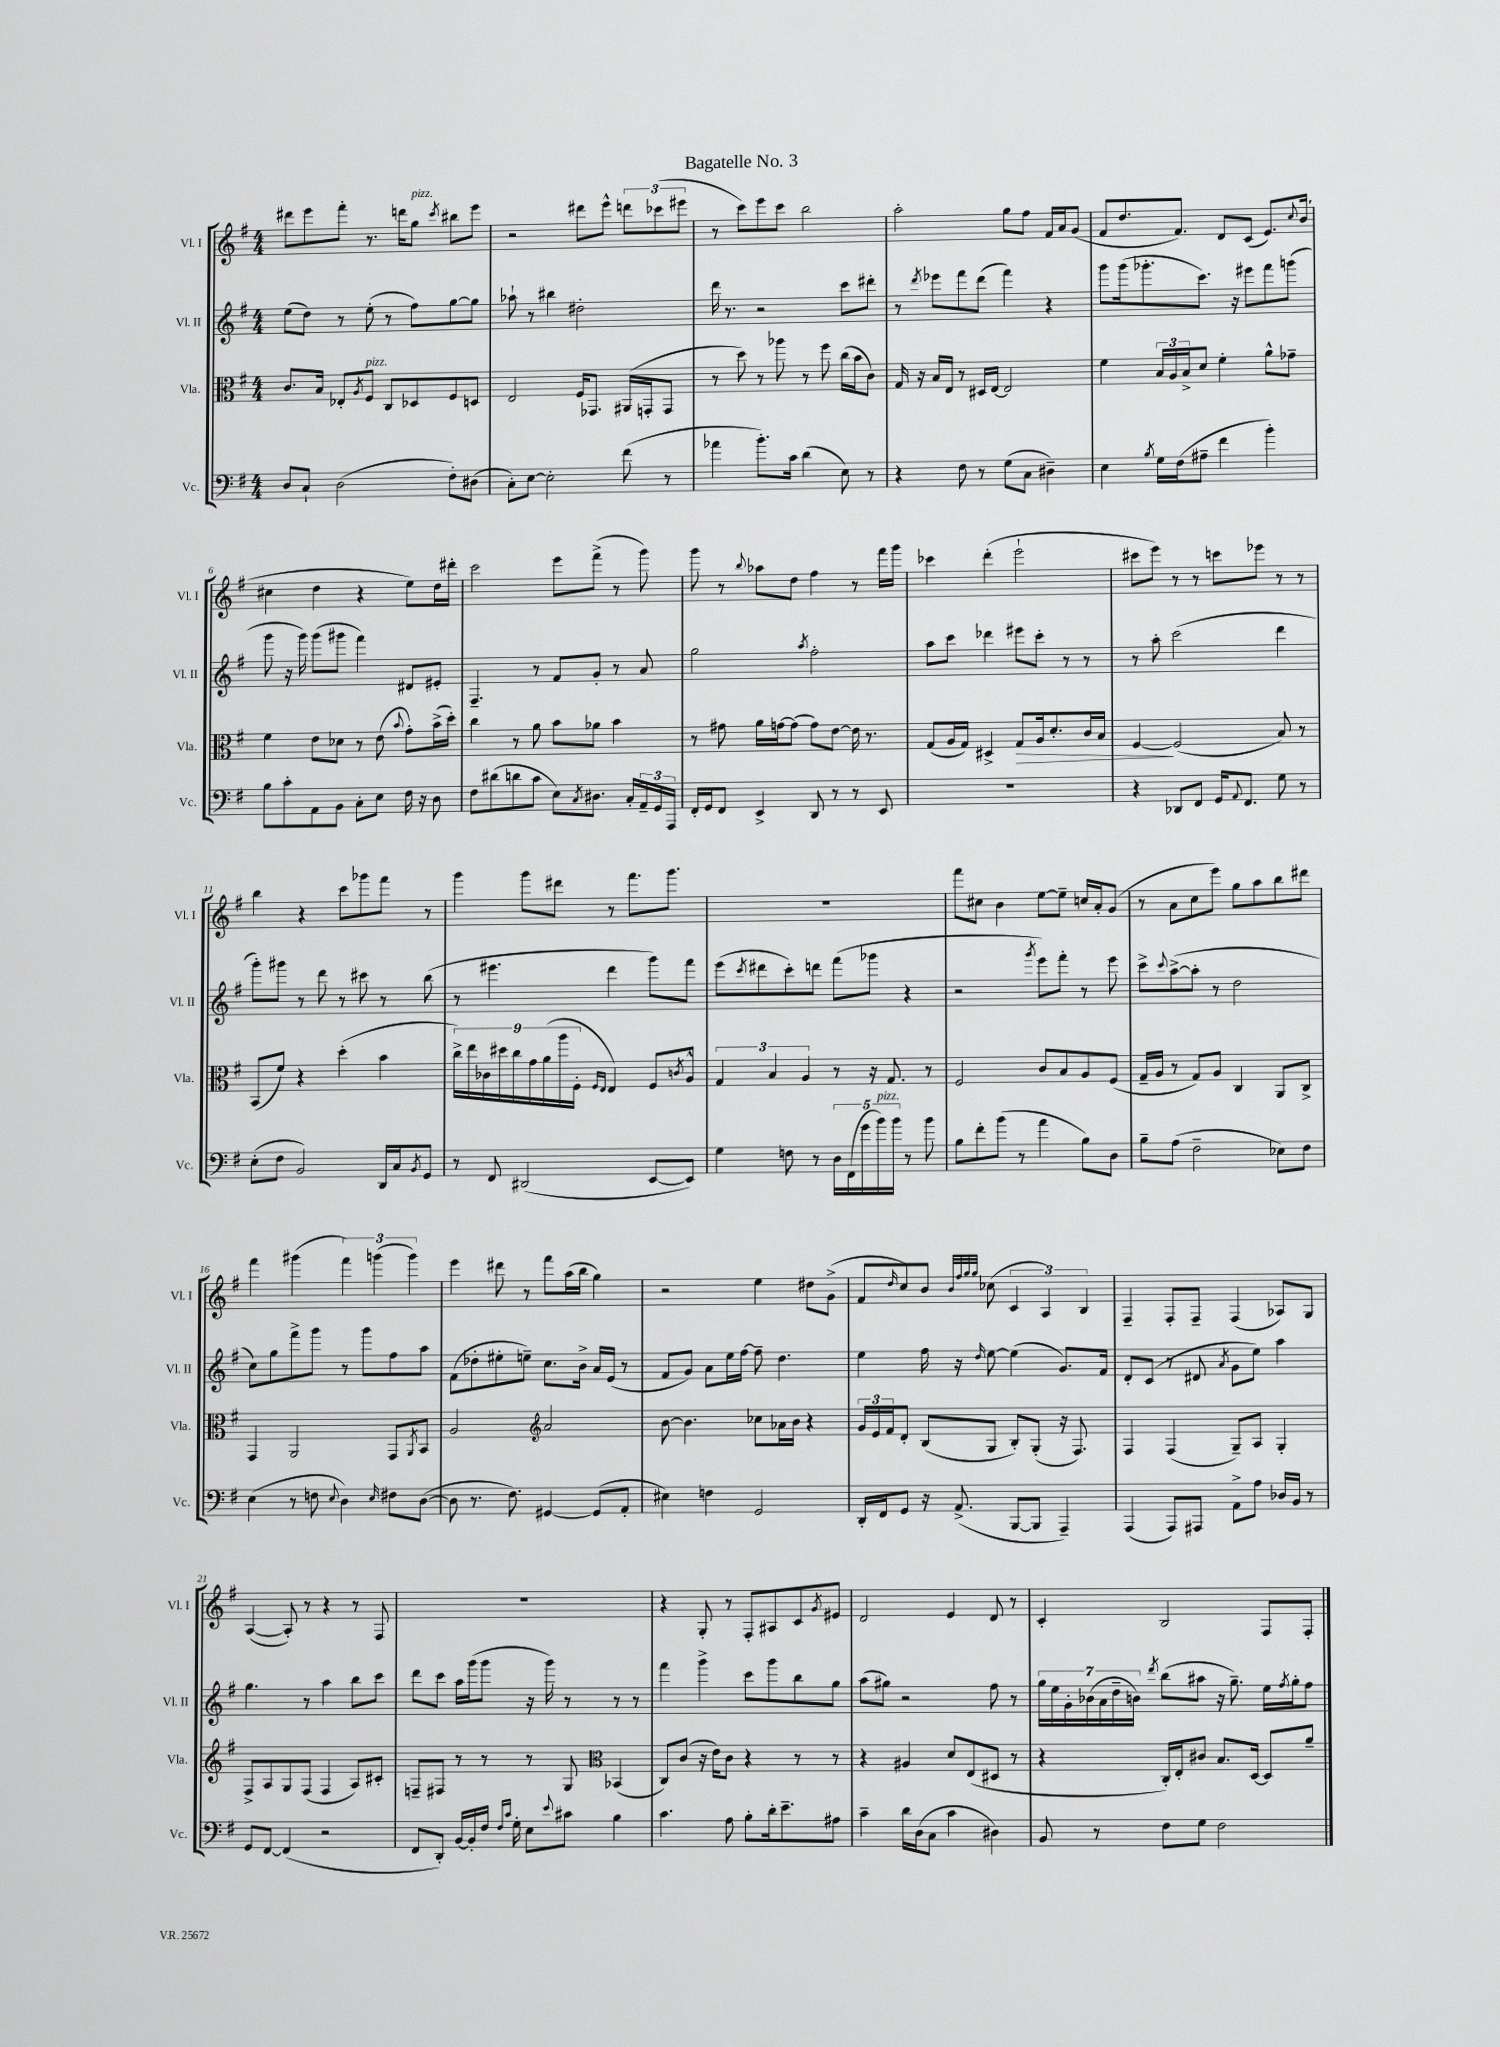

**kern	**kern	**kern	**kern
*staff4	*staff3	*staff2	*staff1
*clefF4	*clefC3	*clefG2	*clefG2
*k[f#]	*k[f#]	*k[f#]	*k[f#]
*M4/4	*M4/4	*M4/4	*M4/4
8D/L	8.c/L	(8ee\L	8ddd#\L
8C`/J	.	8dd\J)	8eee\
.	16B/Jk	.	.
(2D\	8E-'/L	8r	8fff#'\J
.	8qA/	.	.
.	8F#/J	(8ee'\	8.r
.	8C/L	8r	.
.	.	.	16ddd\LK
.	8D-/	8ff#\L)	8gg\J
.	.	.	8qccc/
8F#'\L)	8F#/	[8gg\	8bb#\L
(8D#\J	8D/J	8gg\]J	8eee\J
=	=	=	=
8C'\L)	2E/	8aa-`\	2r
[8E\J	.	8r	.
2E'\]	.	4bb#\	.
.	16F#/LK	2dd#'\	8ddd#\L
.	8.GG-/J	.	.
.	.	.	8eee^^\J
(8f#\	(16AA#/LL	.	12ddd\L
.	16GG'/J	.	.
.	.	.	(12ccc-\
8r	8GG/J	.	.
.	.	.	12eee#\J
=	=	=	=
4a-\	8r	16ddd\	8r
.	.	8.r	.
.	8dd\)	.	8ccc\L)
8.b'\L)	8r	2r	8eee\
.	8aa-\	.	8ccc\J
16c\Jk	.	.	.
(4d\	8r	.	2bb\
.	8ff#\	.	.
8E\)	(16cc\LL	8ccc\L	.
.	16b\J	.	.
8r	8c\J)	8ddd#'\J	.
=	=	=	=
4r	16G/	8r	2aa'\
.	16r	.	.
.	.	8qddd/	.
.	16B/LL	8eee-\L	.
.	16E/JJ	.	.
8F#\	8r	8fff#\	.
8r	16D#/LL	(8ddd\J	.
.	[16E/JJ	.	.
(8G\L	2E/]	4fff#\)	8gg\L
8C\J	.	.	8ff#\J
4D#~\)	.	4r	16f#/LL
.	.	.	16a/J
.	.	.	(8g/J
=	=	=	=
4E\	4f#\	8ggg\L	8f#/L
.	.	(16ggg\k	8.dd/
.	.	8.ggg-'\	.
8qB/	.	.	.
16G\LL	24B/LL	.	.
.	24A/	.	.
(16F#\J	.	.	8.f#/J)
.	24B^/J	.	.
8A#~\J	8d/J	8.ccc\J)	.
4f#\	4f#'\	.	8d/L
.	.	16r	.
.	.	8eee#\L	(8c/J
4b'\)	8a^^\L	8fff#\	8.e/L)
.	8g-~\J	(8ggg\J	.
.	.	.	8qqcc/
.	.	.	(16b/Jk
=	=	=	=
8B\L	4f#\	8ggg\	4cc#\
8c'\	.	16r	.
.	.	16ggg\)	.
8AA\	8e\L	(8ggg\L	4dd\
8BB\J	8d-\J	8ggg#\J	.
8C'\L	8r	4fff#\)	4r
8E\J	(8e\	.	.
.	8qqb/	.	.
16F#\	8g'\L)	8d#/L	8ee\L)
16r	.	.	.
8D\	(16b^\L	8e#'/J	16dd\L
.	16dd'\JJ)	.	16ddd#'\JJ
=	=	=	=
8F#\L	4cc\	4.F#~/	2ccc\
(8d#\	.	.	.
8d\	8r	.	.
8c\J	8a\	8r	.
8E\L)	8b\L	8f#/L	8eee\L
8qC/	.	.	.
8.D#\J	8a-\J	8g'/J	(8fff#^\J
.	4b\	8r	8r
16C'/LL	.	.	.
24AA~/	.	8a/	8ggg\)
24GG/	.	.	.
24AAA/JJ	.	.	.
=	=	=	=
16FF#'/LL	8r	2gg\	8ggg\
16GG/J	.	.	.
8FF#/J	8g#\	.	8r
.	.	.	8qqbb/
4EE^/	16a\LL	.	8aa-\L
.	[16g\J	.	.
.	(8g\]J	.	8dd\J
.	.	8qaa/	.
8DD/	8g\L)	2ff#'\	4ff#\
8r	[8e\J	.	.
8r	16e\]	.	8r
.	8.r	.	.
8EE/	.	.	16fff#\LL
.	.	.	16ggg\JJ
=	=	=	=
1r	(8G/L	8aa\L	4ccc-\
.	16A/L	8ccc\J	.
.	16G/JJ)	.	.
.	4D#^/	4ddd-\	(4ddd'\
.	8G/L	8eee#\L	2eee`\
.	16A/k	8ccc'\J	.
.	8.d'/	.	.
.	.	8r	.
.	16c/L	8r	.
.	16B/JJ	.	.
=	=	=	=
4r	[4F#/	8r	8ccc#\L
.	.	8aa'\	8eee\J)
8DD-/L	(2F#/]	(2ccc\	8r
8FF#/J	.	.	8r
16GG/LK	.	.	8ccc\L
8qqAA/	.	.	.
8.FF#/J	.	.	.
.	.	.	8eee-\J
8G\	8B/)	4ddd\	8r
8r	8r	.	8r
=	=	=	=
(8E'\L	(8BB/L	8ggg'\L)	4bb\
8F#\J	8f#/J)	8ggg#\J	.
2BB/)	4r	8r	4r
.	.	8ddd\	.
.	(4dd'\	8r	8ccc\L
.	.	8ccc#\	8ggg-\
16DD/LL	4b\	8r	8fff#\J
16C/J	.	.	.
8qBB/	.	.	.
8GG/J	.	(8bb\	8r
=	=	=	=
8r	18cc^\LL)	8r	4ggg\
.	18ee\	.	.
.	18c-\	.	.
8FF#/	.	4.eee#\	.
.	18dd#\	.	.
.	18cc\	.	.
(2DD#/	.	.	8ggg\L
.	18g\	.	.
.	(18a\	.	.
.	.	.	8ddd#\J
.	18aa\	.	.
.	18F#'\JJ	.	.
.	16qqF#/LL	.	.
.	16qqE/JJ	.	.
.	4E/)	4ddd\	8r
.	.	.	8.fff#\L
[8EE/L	8F#/L	8ggg\L)	.
.	.	.	8.ggg\J
.	8qc/	.	.
8EE/]J)	8A^^/J	8fff#\J	.
=	=	=	=
4G\	6G/	(8eee\L	1r
.	.	8qccc/	.
.	.	8ddd#\	.
.	6B/	.	.
8F\	.	8ccc'\)	.
.	6A/	.	.
8r	.	8ddd\J	.
20D\LL	8r	(8fff#\L	.
(20FF#\	.	.	.
20g\	.	.	.
.	16r	8ggg-\J	.
20b\)	.	.	.
.	8.G/	.	.
20b\JJ	.	.	.
8r	.	4r	.
8b\	8r	.	.
=	=	=	=
8B\L	2F#/	2r	8fff#\L
8f#'\	.	.	8cc#\J
(8b\J	.	.	4b\
8r	.	.	.
.	.	8qggg/	.
4a\	8c/L	8eee\L)	[8ee\L
.	8B/	8fff#'\J	8ee~\]J
8B\L)	8A/	8r	16cc/LL
.	.	.	16a'/J
8D\J	(8F#/J	8eee\	(8g/J
=	=	=	=
8B~\L	16G~/LL	8ccc^\L	8r
.	16A/JJ	.	.
.	.	8qqccc/	.
(8A\J	8r	([8aa^\	8a\L
2F#~\	8G/L)	8aa'\]J	8cc\
.	8A/J	8r	8eee\J)
.	4C/	2dd\	8gg\L
.	.	.	8aa\
8E-\L)	8AA/L	.	8bb\
8F#\J	8C^/J	.	8ddd#\J
=	=	=	=
(4E\	4GG/	8cc\L)	4fff#\
.	.	8gg\	.
8r	2AA/	8fff#^\	(4ggg#\
8F\	.	8ggg\J	.
8qqE/	.	.	.
4D\)	.	8r	6fff#\)
.	.	8ggg\L	.
.	.	.	(6ggg\
16qqE/	.	.	.
8F#\L	8GG/L	8ff#\	.
.	.	.	6ggg\)
.	8qAA/	.	.
([8D\J	8BB/J	8aa\J	.
=	=	=	=
8D\]	2A/	(8f#\L	4eee\
8.r	.	8dd-'\	.
.	.	8ee#'\	8ddd#\
8.F#\)	.	.	.
.	.	8ee~\J)	8r
*	*clefG2	*	*
[4GG#/	2a/	8.cc\L	8fff#\L
.	.	.	(16aa\L
.	.	16b^\Jk	16bb\JJ
(8GG#/]L	.	16a/LL	4gg\)
.	.	(16e/JJ	.
8AA'/J	.	8r	.
=	=	=	=
4E#\)	[8b\	8f#/L	2r
.	4.b\]	8g/J)	.
4F\	.	8a\L	.
.	.	16ee\L	.
.	.	[16ff#\JJ	.
2GG/	8cc-\L	8ff#~\]	4ee\
.	16a-\L	4.dd\	.
.	16b\JJ	.	.
.	4r	.	8dd#\L
.	.	.	(8g^\J
=	=	=	=
16DD'/LL	24g/LL	4ee\	8f#/L
.	24e/	.	.
16FF#/J	.	.	.
.	24f#/J	.	.
.	.	.	16qqdd/
8GG/J	8d'/J	.	8cc/)
16r	(8B/L	16ff#\	8b/J
(8.AA^/	.	16r	.
.	.	.	32qqb/LLL
.	.	.	32qqff#/
.	.	.	32qqgg/
.	.	16qqdd/	32qqgg/JJJ
.	8G/J	[8ee\	(8cc-\
[8BBB/L	8B'/L)	(4ee\]	6c/
8BBB/]J	(8G'/J	.	.
.	.	.	6A/)
4AAA~/)	16r	8.g/L)	.
.	8.F#/)	.	.
.	.	.	6B/
.	.	16f#/Jk	.
=	=	=	=
(4AAA/	4F#/	8d'/L	4F#~/
.	.	(8c/J	.
8AAA/L)	(4F#/	8r	8F#'/L
8AAA#/J	.	8d#/	8F#~/J
.	.	8qa/	.
8AA^\L	8G~/L)	8g\L	(4F#/
8A\J	8A/J	8ee\J)	.
16D-/LL	4G'/	4aa\	8A-/L)
16BB/JJ	.	.	.
8r	.	.	8G/J
=	=	=	=
8GG/L	8F#^/L	4.gg\	([4A/
[8FF#/J	8A/	.	.
(4FF#/]	8G/	.	8A'/])
.	(8F#/J	8r	8r
2r	4F#/	4aa\	4r
.	8A/L)	8bb\L	8r
.	8c#'/J	8ccc\J	8F#/
=	=	=	=
8FF#/L	8F~/L	8ddd\L	1r
8DD'/J)	8F#/J	8ccc\J	.
[16BB/LL	8r	16aa\LL	.
16BB'/]	.	(16ggg\J	.
16F#/JJ	8r	8ggg\J	.
16qqF#/LL	.	.	.
16qqc/JJ	.	.	.
16G'\	.	.	.
8E\L	8r	16r	.
.	.	16ggg\)	.
8qqe/	.	.	.
8c#\J	8G/	8r	.
*	*clefC3	*	*
4B\	(4BB-/	8r	.
.	.	8r	.
=	=	=	=
4.c\	8C/L)	4fff#\	4r
.	(8c/J	.	.
.	16r	4ggg^\	8G'/
.	16e\LK)	.	.
8A\	8c\J	.	8r
8B'\L	4r	8ccc\L	8F#'/L
16d'\k	.	8ggg\	8A#/
8.e~\	.	.	.
.	8r	8bb\	8c/
.	.	.	8qg/
8A#\J	8r	8gg\J	8e#/J
=	=	=	=
4c~\	4r	(8aa\L	2d/
.	.	8gg#\J)	.
16d\LL	4A#/	2r	.
(16D\J	.	.	.
8C\J	.	.	.
4c\	8d/L	.	4e/
.	(8E/	.	.
4D#\)	8D#/J	8ff#\	8d/
.	8r	8r	8r
=	=	=	=
8BB/	4r	28gg\LL	4c'/
.	.	28ee\	.
.	.	28g'\	.
.	.	(28b-\	.
8r	.	.	.
.	.	28a\	.
.	.	28dd~\	.
.	.	28b\JJ)	.
.	.	8qddd/	.
8F#\L	16C'/LL)	(8bb\L	2B/
.	16E'/J	.	.
8G\J	8c#/J	8aa#\J	.
2F#\	8.B/L	16r	.
.	.	8.gg~\)	.
.	[16D/Jk	.	.
.	8D/]L	16ee\LL	8F#/L
.	.	8qff#/	.
.	.	16gg'\J	.
.	8a~/J	8ff#\J	8F#'/J
==	==	==	==
*-	*-	*-	*-
